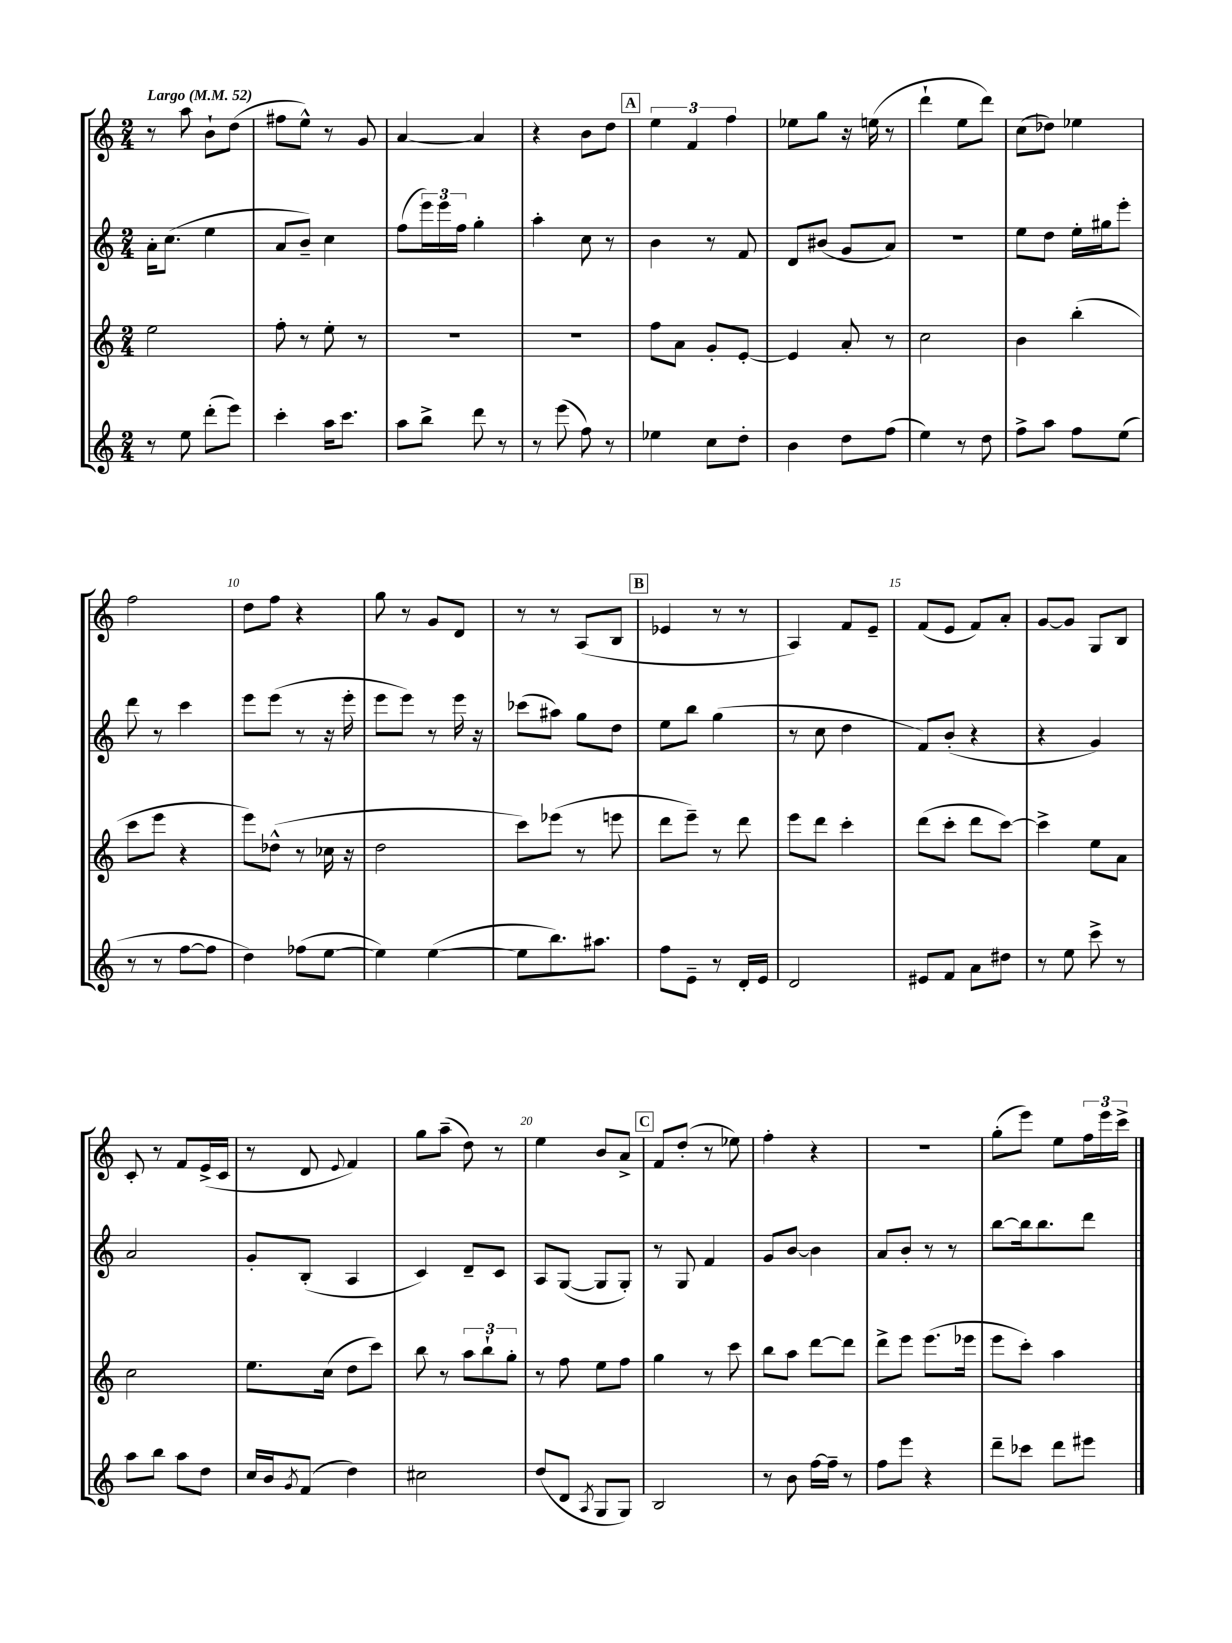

**kern	**kern	**kern	**kern
*part4	*part3	*part2	*part1
*staff4	*staff3	*staff2	*staff1
*clefG2	*clefG2	*clefG2	*clefG2
*k[]	*k[]	*k[]	*k[]
*M2/4	*M2/4	*M2/4	*M2/4
*MM52	*MM52	*MM52	*MM52
=1	=1	=1	=1
!	!	!	!LO:TX:a:B:t=Largo
8r	2ee\	16a'\KL	8r
.	.	(8.cc\J	.
8ee\	.	.	8aa\
(8ddd'\L	.	4ee\	8b`\L
8eee\J)	.	.	(8dd\J
=2	=2	=2	=2
4ccc'\	8ff'\	8a/L	8ff#X\L
.	8r	8b~/J)	8ee^^\J)
16aa\KL	8ee'\	4cc\	8r
8.ccc\J	.	.	.
.	8r	.	8g/
=3	=3	=3	=3
8aa\L	2r	(8ff\L	[4a/
8bb^\J	.	24eee\L)	.
.	.	24eee\	.
.	.	24ff\JJ	.
8ddd\	.	4gg'\	4a/]
8r	.	.	.
=4	=4	=4	=4
8r	2r	4aa'\	4r
(8eee\	.	.	.
8ff\)	.	8cc\	8b\L
8r	.	8r	8dd\J
!!LO:REH:place=s1:t=A
=5	=5	=5	=5
4ee-X\	8ff\L	4b\	6ee\
.	8a\J	.	.
.	.	.	6f/
8cc\L	8g'/L	8r	.
.	.	.	6ff\
8dd'\J	[8e'/J	8f/	.
=6	=6	=6	=6
4b\	4e/]	8d/L	8ee-X\L
.	.	(8b#X/J	8gg\J
8dd\L	8a'/	8g/L	16r
.	.	.	(16een\
(8ff\J	8r	8a/J)	8r
=7	=7	=7	=7
4ee\)	2cc\	2r	4ddd`\
8r	.	.	8ee\L
8dd\	.	.	8ddd\J)
=8	=8	=8	=8
8ff^\L	4b\	8ee\L	(8cc\L
8aa\J	.	8dd\J	8dd-X\J)
8ff\L	(4bb'\	16ee'\LL	4ee-X\
.	.	16gg#X\J	.
(8ee\J	.	8eee'\J	.
!!LO:LB:g=z
=9	=9	=9	=9
8r	8ccc\L	8ddd\	2ff\
8r	8eee\J	8r	.
[8ff\L	4r	4ccc\	.
8ff\J]	.	.	.
=10	=10	=10	=10
4dd\)	8eee\L)	8eee\L	8dd\L
.	(8dd-X^^\J	(8eee\J	8ff\J
(8ff-X\L	8r	8r	4r
[8ee\J	16cc-X\	16r	.
.	16r	16eee'\	.
=11	=11	=11	=11
4ee\])	2dd\	8eee\L	8gg\
.	.	8eee\J)	8r
([4ee\	.	8r	8g/L
.	.	16eee\	8d/J
.	.	16r	.
=12	=12	=12	=12
8ee\L]	8ccc\L)	(8ccc-X\L	8r
8.bb\)	(8eee-X\J	8aa#X\J)	8r
.	8r	8gg\L	(8A/L
8.aa#X\J	.	.	.
.	8eeen\	8dd\J	8B/J
!!LO:REH:place=s1:t=B
=13	=13	=13	=13
8ff\L	8ddd\L	8ee\L	4e-X/
8e~\J	8eee~\J)	8bb\J	.
8r	8r	(4gg\	8r
16d'/LL	8ddd\	.	8r
16e/JJ	.	.	.
=14	=14	=14	=14
2d/	8eee\L	8r	4A/)
.	8ddd\J	8cc\	.
.	4ccc'\	4dd\	8f/L
.	.	.	8e~/J
=15	=15	=15	=15
8e#X/L	(8ddd\L	8f/L)	(8f/L
8f/J	8ccc'\J	(8b'/J	8e/J
8a\L	8ddd\L	4r	8f/L)
8dd#X\J	[8ccc\J)	.	8a'/J
=16	=16	=16	=16
8r	4ccc^\]	4r	[8g/L
8ee\	.	.	8g/J]
8ccc^\	8ee\L	4g/)	8G/L
8r	8a\J	.	8B/J
!!LO:LB:g=z
=17	=17	=17	=17
8aa\L	2cc\	2a/	8c'/
8bb\J	.	.	8r
8aa\L	.	.	8f/L
8dd\J	.	.	(16e^/L
.	.	.	16c/JJ
=18	=18	=18	=18
16cc/LL	8.ee\L	8g'/L	8r
16b/J	.	.	.
8qg/	.	.	.
(8f/J	.	(8B'/J	8d/
.	(16cc\Jk	.	.
.	.	.	8qqe/
4dd\)	8dd\L	4A/	4f/)
.	8ccc\J)	.	.
=19	=19	=19	=19
2cc#X\	8bb\	4c/)	8gg\L
.	8r	.	(8aa~\J
.	12aa\L	8d~/L	8dd\)
.	12bb`\	.	.
.	.	8c/J	8r
.	12gg'\J	.	.
=20	=20	=20	=20
(8dd/L	8r	8A/L	4ee\
8d/J	8ff\	([8G/J	.
8qA/	.	.	.
8G/L	8ee\L	8G/L]	8b/L
8G/J)	8ff\J	8G'/J)	8a^/J
!!LO:REH:place=s1:t=C
=21	=21	=21	=21
2B/	4gg\	8r	8f/L
.	.	8G/	(8dd'/J
.	8r	4f/	8r
.	8ccc\	.	8ee-X\)
=22	=22	=22	=22
8r	8bb\L	8g/L	4ff'\
8b\	8aa\J	[8b/J	.
[16ff\LL	[8ddd\L	4b\]	4r
16ff~\JJ]	.	.	.
8r	8ddd\J]	.	.
=23	=23	=23	=23
8ff\L	8ddd^\L	8a/L	2r
8eee\J	8eee\J	8b'/J	.
4r	(8.eee\L	8r	.
.	.	8r	.
.	16eee-X\Jk	.	.
=24	=24	=24	=24
8ddd~\L	8eee\L	[8bb\L	(8gg'\L
8ccc-X\J	8ccc'\J)	16bb\k]	8eee\J)
.	.	8.bb\	.
8ddd\L	4aa\	.	8ee\L
8eee#X\J	.	8ddd\J	24ff\L
.	.	.	24eee\
.	.	.	24ccc^\JJ
==	==	==	==
*-	*-	*-	*-
